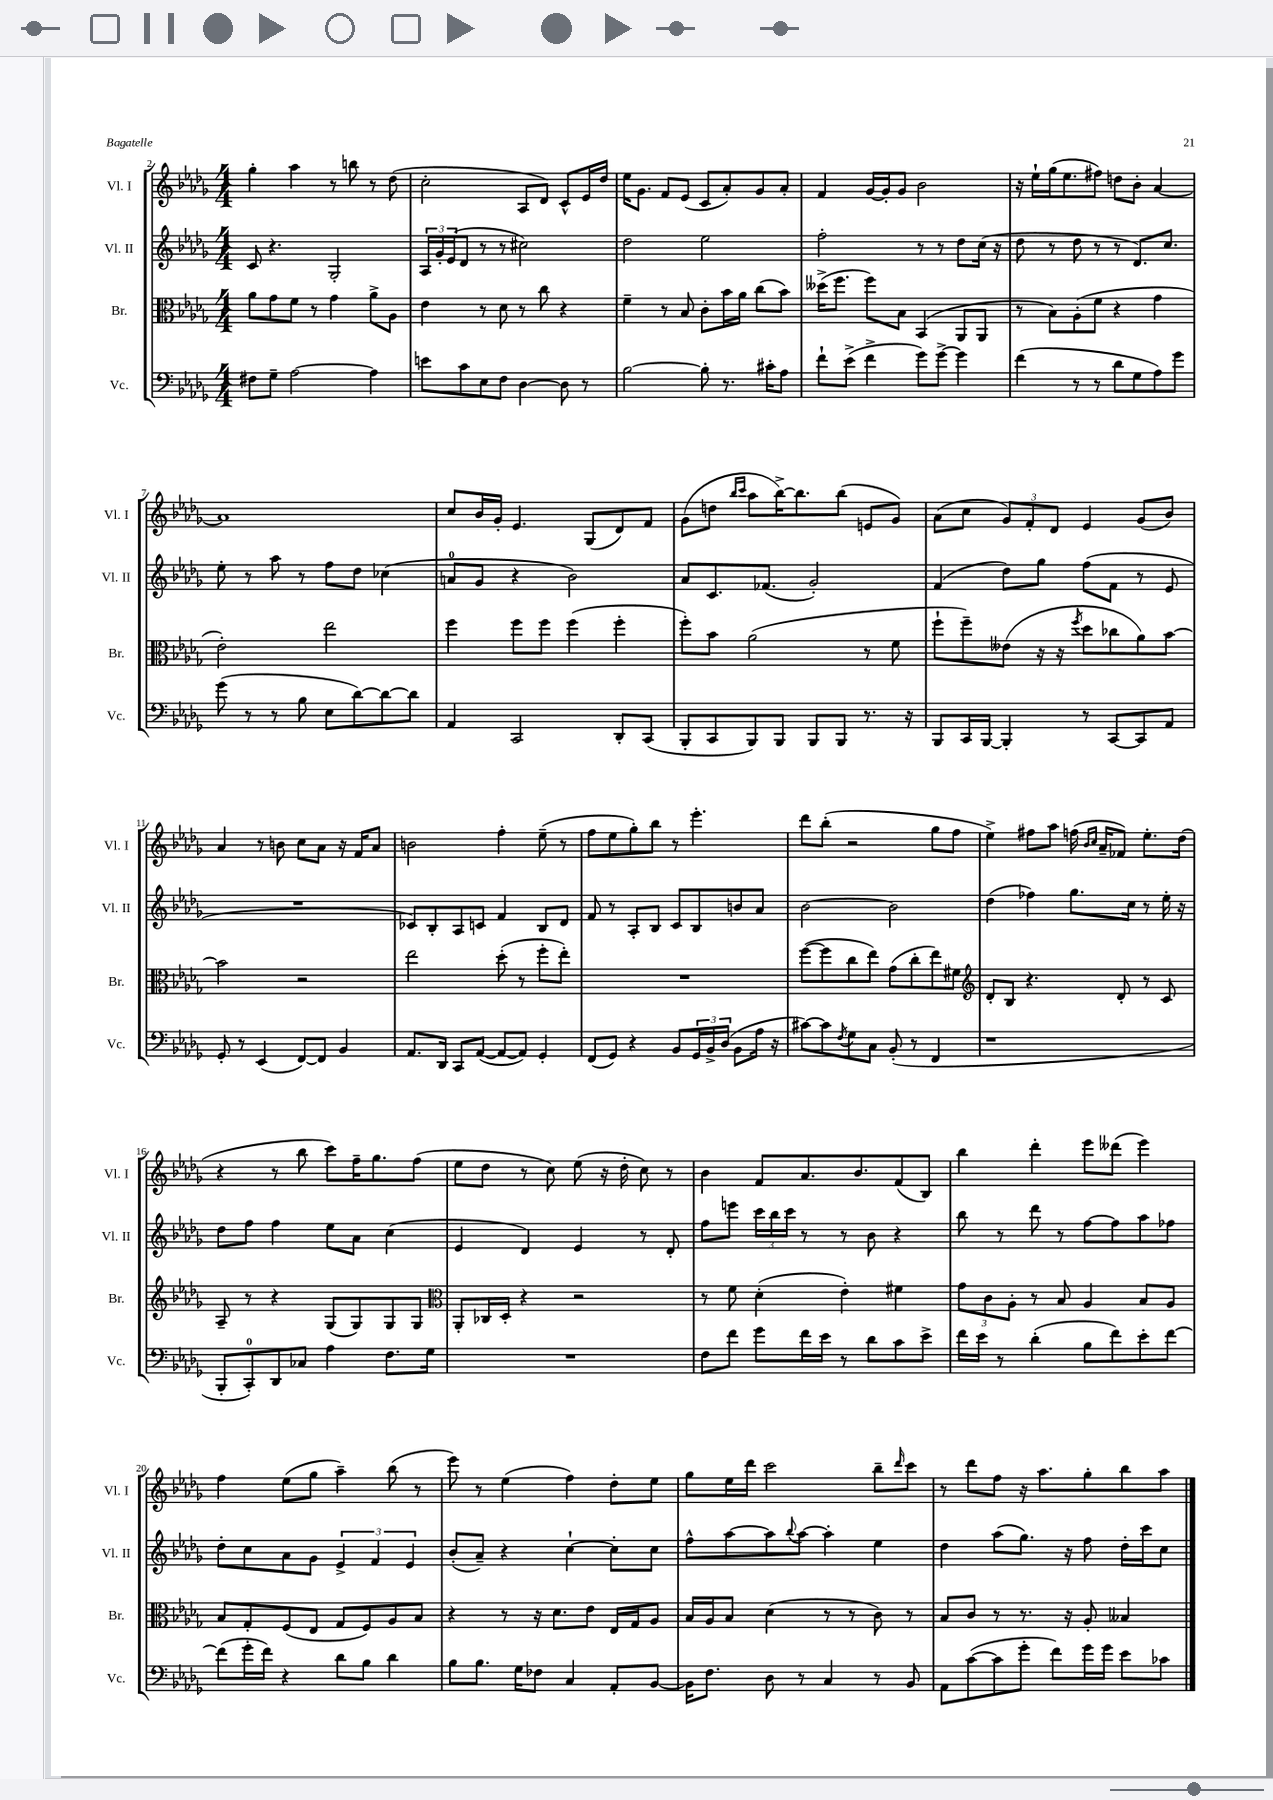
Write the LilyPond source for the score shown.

<<
\new StaffGroup <<
\new Staff = "s0" \with { instrumentName = "Vl. I" shortInstrumentName = "Vl. I" } {
    \clef treble \key des \major \numericTimeSignature \time 4/4
    ges''4-. aes''4 r8 b''8 r8 des''8( |
    c''2-. aes8 des'8) c'8-^ ees'16 des''16 |
    ees''16 ges'8. f'8 ees'8( c'8 aes'8-.) ges'8 aes'8-. |
    f'4 ges'16~ ges'16-. ges'8 bes'2 |
    r16 ees''16-! ges''16( ees''8. fis''8) d''8 bes'8-. aes'4~ |
    aes'1 |
    c''8 bes'16 ges'16-. ees'4. ges8( des'8) f'8 |
    ges'8( d''8 \grace { bes''16 c'''16 } aes''8 bes''16~->) bes''8. bes''8( e'8 ges'8) |
    aes'8( c''8 \tuplet 3/2 { ges'8) f'8-. des'8 } ees'4 ges'8( bes'8) |
    aes'4 r8 b'8 c''8 aes'8 r16 f'16 aes'8 |
    b'2 f''4-. ees''8--( r8 |
    f''8 ees''8 ges''8-.) bes''8 r8 ees'''4.-. |
    des'''8 bes''8-.( r2 ges''8 f''8 |
    ees''4->) fis''8 aes''8 f''16( \grace { bes'16 c''16 } aes'16-- fes'8) ees''8.-. des''16( |
    r4 r8 bes''8 c'''8) f''16-- ges''8. f''8( |
    ees''8 des''8 r8 c''8) ees''8( r16 des''16-. c''8) r8 |
    bes'4 f'8 aes'8. bes'8. f'8( bes8) |
    bes''4 des'''4-. ees'''8 deses'''8( ees'''4) |
    f''4 ees''8( ges''8 aes''4--) bes''8( r8 |
    ees'''8) r8 ees''4( f''4) des''8-. ees''8 |
    ges''8 ees''16 des'''16 c'''2 bes''8-- \grace { des'''16 } c'''8 |
    r8 des'''8 f''8 r16 aes''8. ges''8-. bes''8 aes''8 \bar "|." |
}
\new Staff = "s1" \with { instrumentName = "Vl. II" shortInstrumentName = "Vl. II" } {
    \clef treble \key des \major \numericTimeSignature \time 4/4
    c'8 r4. ges2-. |
    \tuplet 3/2 { aes16 ges'16-. ees'16( } des'8 r8 r8 cis''2) |
    des''2 ees''2 |
    f''2-. r8 r8 des''8 c''16( r16 |
    des''8 r8 des''8 r8 r8 des'8.) c''8. |
    ees''8-. r8 aes''8 r8 f''8 des''8 ces''4( |
    a'8-0 ges'8 r4 bes'2) |
    aes'8 c'8. fes'8.( ges'2-.) |
    f'4( des''8) ges''8 f''8( f'8 r8 ees'8 |
    R1 |
    ces'8) bes8-. aes8 c'8 f'4 bes8 des'8 |
    f'8 r8 aes8-. bes8 c'8 bes8 b'8 aes'8 |
    bes'2~ bes'2 |
    des''4( fes''4) ges''8. c''16 r8 ees''16-. r16 |
    des''8 f''8 f''4 ees''8 aes'8 c''4( |
    ees'4 des'4) ees'4 r8 des'8-. |
    f''8 e'''8 \tuplet 3/2 { c'''16 bes''16 c'''16 } r8 r8 bes'8 r4 |
    bes''8 r8 des'''8 r8 f''8~ f''8 aes''8 fes''8 |
    des''8-. c''8 aes'8 ges'8 \tuplet 3/2 { ees'4-> f'4 ees'4 } |
    bes'8-.( aes'8--) r4 c''4~-! c''8-. c''8 |
    f''8-^ aes''8~ aes''8 \appoggiatura { bes''8 } aes''8~ aes''4-. ees''4 |
    des''4 aes''8( ges''8.) r16 f''8 des''16-. c'''16 c''8 \bar "|." |
}
\new Staff = "s2" \with { instrumentName = "Br." shortInstrumentName = "Br." } {
    \clef alto \key des \major \numericTimeSignature \time 4/4
    aes'8 ges'8 f'8 r8 ges'4 aes'8-> aes8 |
    ees'4 r8 des'8 r8 c''8 r4 |
    f'4-- r8 bes8 c'8-. bes'16 aes'16 c''8( bes'8) |
    deses''16->( f''8. f''8) bes8 bes,4( aes,8 aes,8 |
    r8 bes8) aes8-.( f'8 r4 ges'4 |
    ees'2-.) ees''2 |
    f''4 f''8 f''8 f''4( f''4-. |
    f''8-.) bes'8 aes'2( r8 f'8 |
    f''8-! f''8--) eeses'8( r16 r16 \acciaccatura { f''8 } des''8 ces''8 aes'8) bes'8~ |
    bes'2 r2 |
    ees''2 des''8-.( r8 f''8-. ees''8-.) |
    R1 |
    f''8~( f''8 c''8 ees''8) ges'8( c''8-. ees''8) fis'8 |
    \clef treble des'8-. bes8 r4. des'8-. r8 c'8 |
    aes8-- r8 r4 ges8( ges8) ges8 ges8 |
    \clef alto aes,8-. ces16 des16-. r4 r2 |
    r8 f'8 des'4-.( ees'4-.) fis'4 |
    \tuplet 3/2 { ges'8 c'8 aes8-. } r8 bes8 aes4 bes8 aes8 |
    bes8 ges8-. f8( ees8 ges8 f8) aes8 bes8 |
    r4 r8 r16 des'8. ees'8 ees16 ges16 aes8 |
    bes16 aes16 bes8 des'4( r8 r8 c'8) r8 |
    bes8 c'8 r8 r8. r16 aes8-. beses4 \bar "|." |
}
\new Staff = "s3" \with { instrumentName = "Vc." shortInstrumentName = "Vc." } {
    \clef bass \key des \major \numericTimeSignature \time 4/4
    fis8 ges8-- aes2~ aes4 |
    e'8 c'8 ees8 f8 des4~ des8 r8 |
    bes2~ bes8-. r8. cis'16-. aes8 |
    f'8-! ees'8->( f'4-> ges'8) ges'8~-> ges'4 |
    f'4( r8 r8 des'8 ges8 aes8) ges'8 |
    ges'8( r8 r8 bes8 ees8 des'8~) des'8~ des'8 |
    aes,4 c,2 des,8-. c,8( |
    bes,,8-. c,8 bes,,8) bes,,8 bes,,8 bes,,8 r8. r16 |
    bes,,8 c,16 bes,,16~ bes,,4-. r8 c,8~ c,8 aes,8 |
    ges,8-. r8 ees,4( f,8~) f,8 bes,4 |
    aes,8. des,16 c,8 aes,8~( aes,8~ aes,8) ges,4-. |
    f,8( ges,8) r4 bes,8 \tuplet 3/2 { ges,16 bes,16-> des16( } bes,8 aes16 r16 |
    cis'8~) cis'8 \acciaccatura { f8 } ges8 c8 bes,8-.( r8 f,4 |
    r1 |
    bes,,8-. c,8-0-.) des,8 ces8 aes4 f8. ges16 |
    R1 |
    f8 f'8 ges'8 f'16 ees'16 r8 des'8 c'8 ees'8-> |
    f'16 ees'16 r8 des'4-.( bes8 f'8) ees'8-. f'8~ |
    f'8( ges'16-. f'16) r4 des'8 bes8 des'4 |
    bes8 bes8. ges16 fes8 c4 aes,8-. bes,8~ |
    bes,16 f8. des8 r8 c4 r8 bes,8 |
    aes,8 c'8~( c'8 ges'8-. f'8) ges'16 ges'16 ees'8 ces'8 \bar "|." |
}
>>
>>
\layout { \context { \Score currentBarNumber = #2 } }
